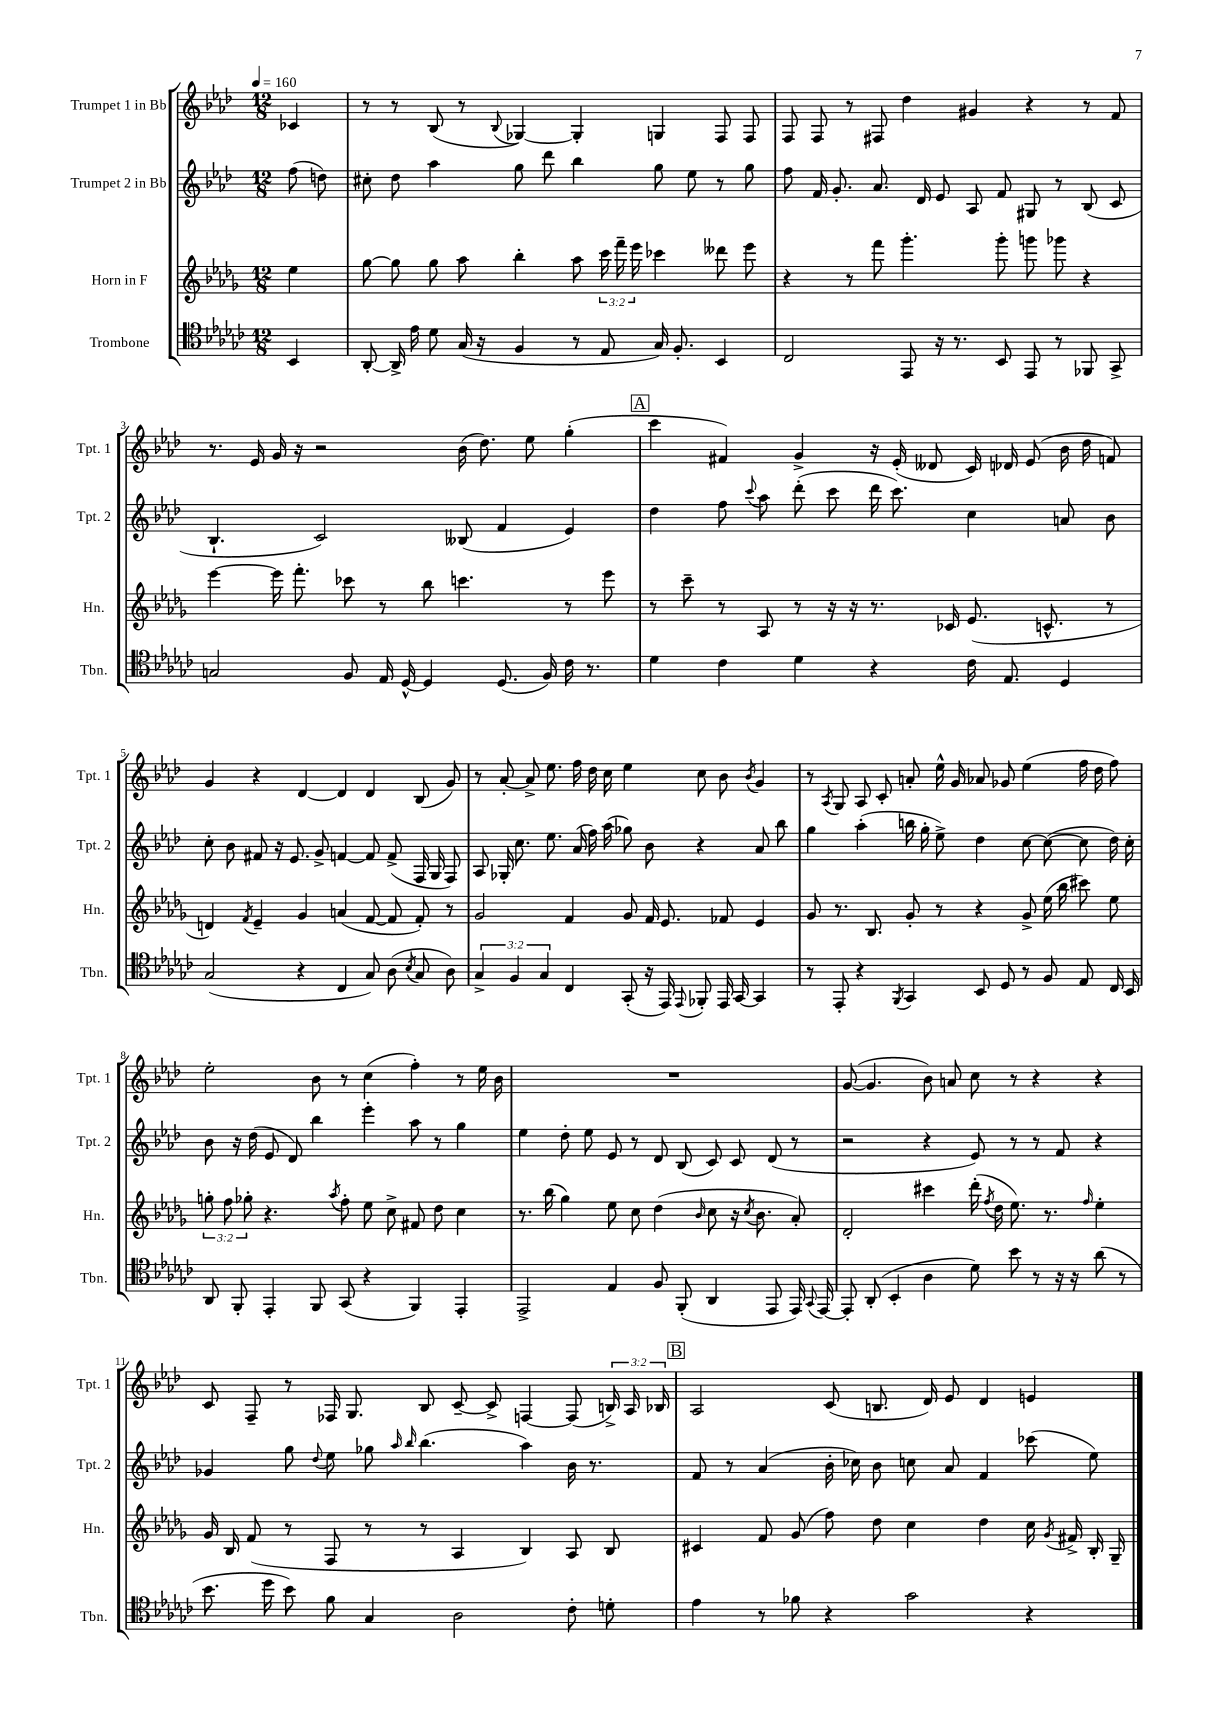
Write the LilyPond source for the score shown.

<<
\new StaffGroup <<
\new Staff = "s0" \with { instrumentName = "Trumpet 1 in Bb" shortInstrumentName = "Tpt. 1" } {
    \clef treble \key aes \major \numericTimeSignature \time 12/8 \override Staff.TupletNumber.text = #tuplet-number::calc-fraction-text \partial 4 \tempo 4 = 160
    \autoBeamOff ces'4 |
    r8 r8 bes8( r8 \appoggiatura { bes8 } ges4~) ges4-. g4 f8 f8 |
    f8 f8 r8 fis8 des''4 gis'4 r4 r8 f'8 |
    r8. ees'16 g'16 r16 r2 bes'16( des''8.) ees''8 g''4-.( |
    \mark \markup { \box "A" } c'''4 fis'4) g'4-> r16 ees'16-.( deses'8 c'16) des'16 ees'8( bes'16 des''16 f'8) |
    g'4 r4 des'4~ des'4 des'4 bes8( g'8) |
    r8 aes'8~-. aes'8-> ees''8. f''16 des''16 c''16 ees''4 c''8 bes'8 \acciaccatura { bes'8 } g'4 |
    r8 \acciaccatura { aes8 } g8 aes8 c'8-. a'8-. ees''16-^ g'16 aes'8 ges'8 ees''4( f''16 des''16 f''8) |
    ees''2-. bes'8 r8 c''4( f''4-.) r8 ees''16 bes'16 |
    R1. |
    g'8~( g'4. bes'8) a'8 c''8 r8 r4 r4 |
    c'8 f8-- r8 fes16 g8. bes8 c'8~-- c'8-> f4~ f8( \tuplet 3/2 { b16->) aes16 bes16 } |
    \mark \markup { \box "B" } aes2 c'8( b8. des'16) ees'8 des'4 e'4 \bar "|." |
}
\new Staff = "s1" \with { instrumentName = "Trumpet 2 in Bb" shortInstrumentName = "Tpt. 2" } {
    \clef treble \key aes \major \numericTimeSignature \time 12/8 \partial 4
    \autoBeamOff f''8( d''8) |
    cis''8-. des''8 aes''4 g''8 des'''8 bes''4 g''8 ees''8 r8 g''8 |
    f''8 f'16 g'8.-. aes'8. des'16 ees'8 aes8 f'8 gis8 r8 bes8( c'8 |
    bes4.-! c'2) beses8( f'4 ees'4) |
    \mark \markup { \box "A" } des''4 f''8 \appoggiatura { c'''8 } aes''8 des'''8-.( c'''8 des'''16 c'''8.) c''4 a'8 bes'8 |
    c''8-. bes'8 fis'8 r16 ees'8. g'8-> f'4~ f'8 f'8->( f16 g16 f8) |
    aes8 ges16-. c''8. ees''8. aes'16( f''16) aes''16( ges''8) bes'8 r4 aes'8 bes''8 |
    g''4 aes''4-.( b''16 g''16-. ees''8->) des''4 c''8~ c''8~( c''8 des''16) c''16-. |
    bes'8 r16 des''16( ees'8 des'8) bes''4 ees'''4-. aes''8 r8 g''4 |
    ees''4 des''8-. ees''8 ees'8 r8 des'8 bes8( c'8) c'8 des'8( r8 |
    r2 r4 ees'8) r8 r8 f'8 r4 |
    ges'4 g''8 \appoggiatura { des''8 } ees''8 ges''8 \grace { aes''16 bes''16 } bes''4.( aes''4) bes'16 r8. |
    \mark \markup { \box "B" } f'8 r8 aes'4( bes'16-. ces''16) bes'8 c''8 aes'8 f'4 ces'''8( ees''8) \bar "|." |
}
\new Staff = "s2" \with { instrumentName = "Horn in F" shortInstrumentName = "Hn." } {
    \clef treble \key des \major \numericTimeSignature \time 12/8 \override Staff.TupletNumber.text = #tuplet-number::calc-fraction-text \partial 4
    \autoBeamOff ees''4 |
    ges''8~ ges''8 ges''8 aes''8 bes''4-. aes''8 \tuplet 3/2 { c'''16 f'''16-- ees'''16 } ces'''4 deses'''8 ees'''8 |
    r4 r8 f'''8 ges'''4.-. ges'''8-. g'''8 ges'''8 r4 |
    ees'''4~ ees'''16 f'''8.-. ces'''8 r8 bes''8 c'''4. r8 ees'''8 |
    \mark \markup { \box "A" } r8 c'''8-- r8 aes8 r8 r16 r16 r8. ces'16 ees'8.( c'8.-^ r8 |
    d'4) \acciaccatura { f'8 } ees'4-- ges'4 a'4( f'8~ f'8 f'8-.) r8 |
    ges'2 f'4 ges'8 f'16 ees'8. fes'8 ees'4 |
    ges'8 r8. bes8. ges'8-. r8 r4 ges'8-> ees''16( bes''16 cis'''8) ees''8 |
    \tuplet 3/2 { g''8-. f''8 ges''8-. } r4. \acciaccatura { aes''8 } f''8-. ees''8 c''8-> fis'8 des''8 c''4 |
    r8. bes''16( ges''4) ees''8 c''8 des''4( \grace { bes'16 } c''8 r16 \acciaccatura { c''8 } bes'8. aes'8-.) |
    des'2-. cis'''4 des'''16-.( \acciaccatura { f''8 } des''16 ees''8.) r8. \grace { f''16 } ees''4-. |
    ges'16 bes16 f'8( r8 f8 r8 r8 aes4 bes4) aes8 bes8 |
    \mark \markup { \box "B" } cis'4 f'8 ges'8( f''8) des''8 c''4 des''4 c''16 \acciaccatura { ges'8 } fis'16-> bes16-. ges16-- \bar "|." |
}
\new Staff = "s3" \with { instrumentName = "Trombone" shortInstrumentName = "Tbn." } {
    \clef tenor \key ges \major \numericTimeSignature \time 12/8 \override Staff.TupletNumber.text = #tuplet-number::calc-fraction-text \partial 4
    \autoBeamOff bes,4 |
    aes,8~-. aes,16-> ees'16 des'8 ges16( r16 f4 r8 ees8 ges16) f8.-. bes,4 |
    ces2 ees,8 r16 r8. bes,8 ees,8 r8 fes,8 ges,8-> |
    g2 f8 ees16 des16~-^ des4 des8.( f16) ces'16 r8. |
    \mark \markup { \box "A" } des'4 ces'4 des'4 r4 ces'16 ees8. des4 |
    ges2( r4 ces4 ges8) aes8( \acciaccatura { bes8 } ges8 aes8) |
    \tuplet 3/2 { ges4-> f4 ges4 } ces4 ges,8-.( r16 ees,16) \appoggiatura { ees,8 } fes,8-. ees,16 ges,16~ ges,4 |
    r8 ees,8-. r4 \acciaccatura { f,8 } ges,4 bes,8 des8 r8 f8 ees8 ces16 bes,16 |
    aes,8 f,8-. ees,4-. f,8 ges,8( r4 f,4) ees,4-. |
    ees,2-> ees4 f8 f,8-.( aes,4 ees,8 ees,16) \appoggiatura { ges,8 } ees,16~ |
    ees,8-. aes,8-.( bes,4-. aes4 des'8) bes'8 r8 r16 r16 aes'8( r8 |
    bes'8. des''16 bes'8) f'8 ges4 aes2 ces'8-. d'8-. |
    \mark \markup { \box "B" } ees'4 r8 fes'8 r4 ges'2 r4 \bar "|." |
}
>>
>>
